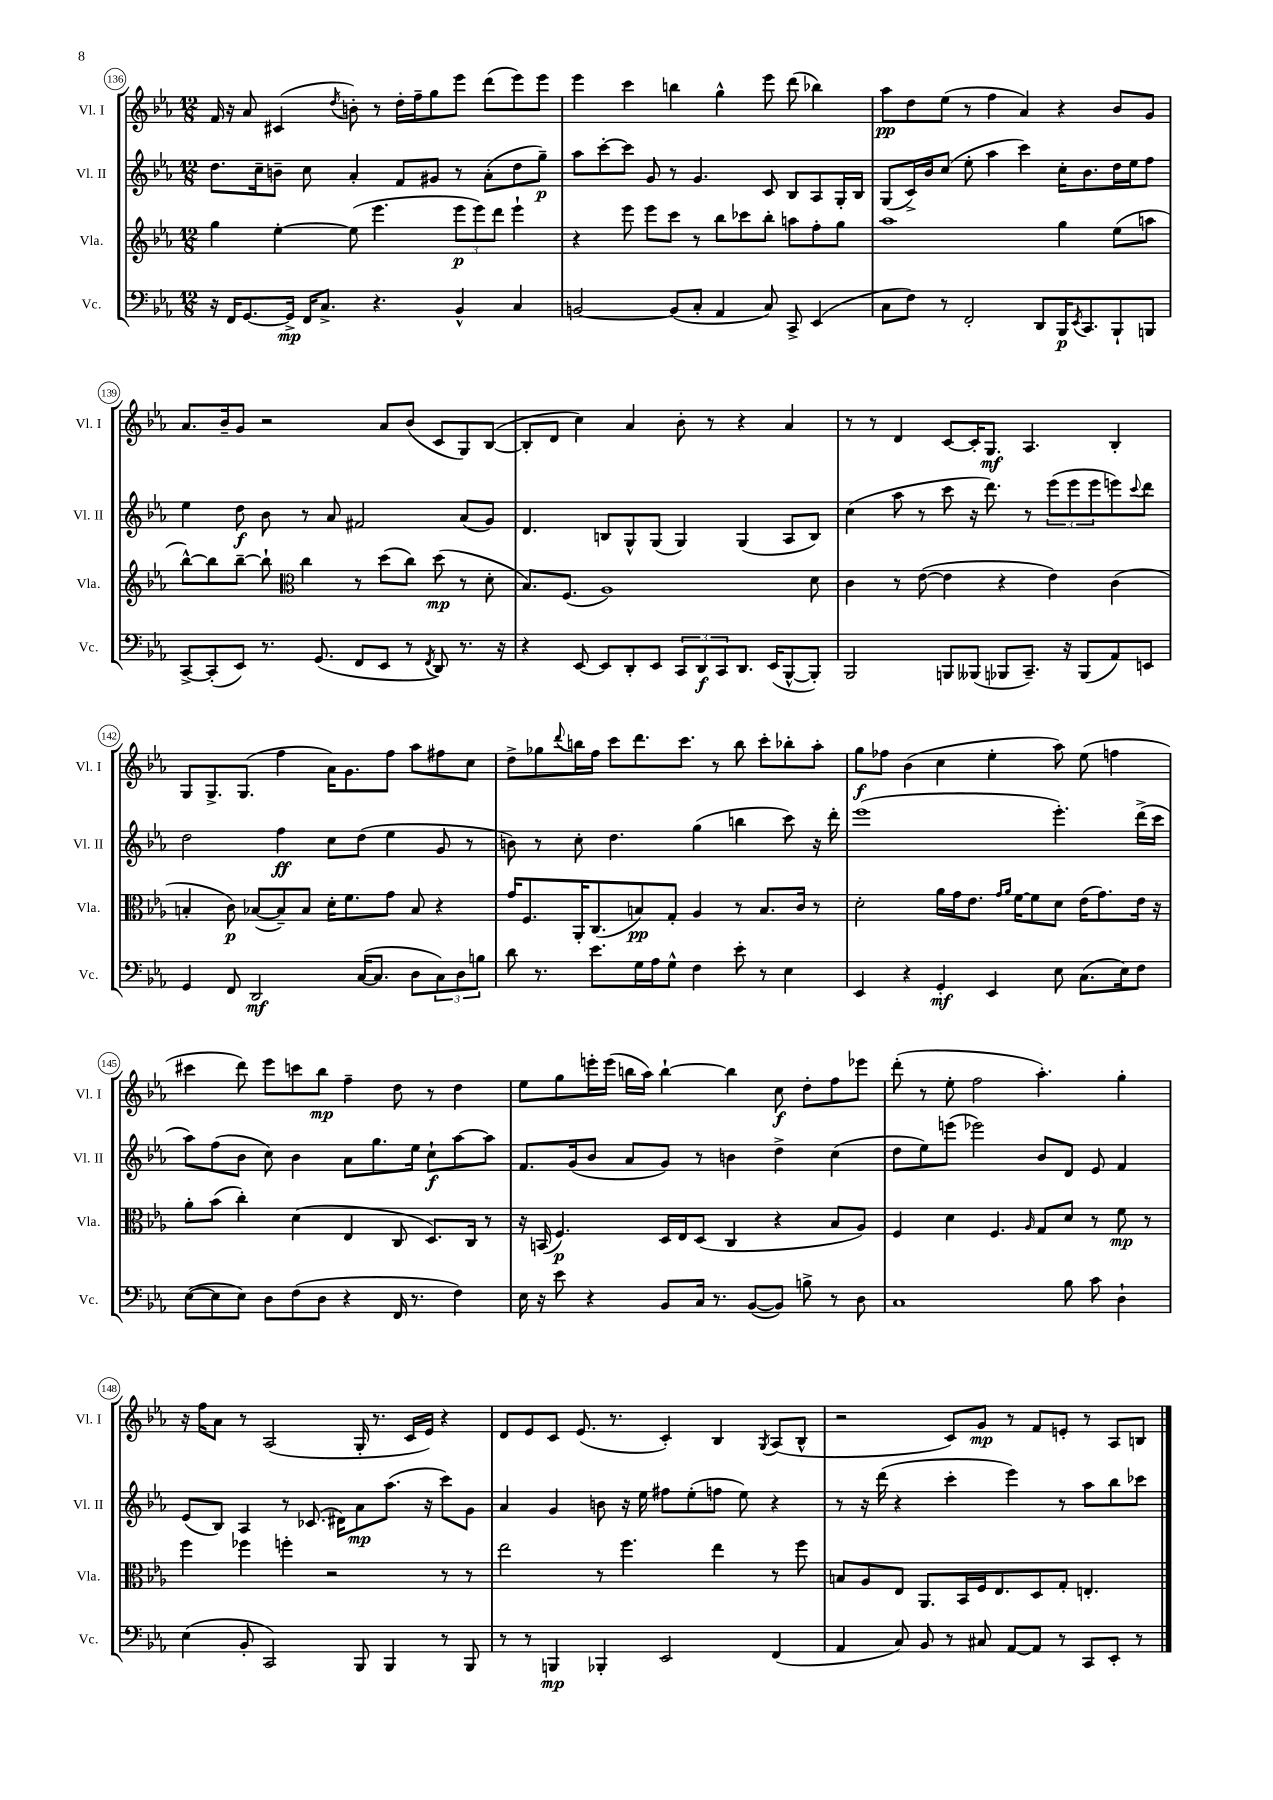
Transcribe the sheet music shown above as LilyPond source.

<<
\new StaffGroup <<
\new Staff = "s0" \with { instrumentName = "Vl. I" shortInstrumentName = "Vl. I" } {
    \clef treble \key ees \major \numericTimeSignature \time 12/8
    f'16 r16 aes'8 cis'4( \acciaccatura { d''8 } b'8-.) r8 d''16-. f''16-- g''8 ees'''8 d'''8( ees'''8) ees'''8 |
    ees'''4 c'''4 b''4 g''4-^ ees'''8 d'''8( bes''4) |
    aes''8\pp d''8 ees''8( r8 f''4 aes'4) r4 bes'8 g'8 |
    aes'8. bes'16-- g'8 r2 aes'8 bes'8( c'8 g8) bes8~( |
    bes8-. d'8 c''4) aes'4 bes'8-. r8 r4 aes'4 |
    r8 r8 d'4 c'8~ c'16-. g8.\mf aes4. bes4-. |
    g8 g8.-> g8.( f''4 aes'16) g'8. f''8 aes''8 fis''8 c''8 |
    d''8-> ges''8 \appoggiatura { d'''8 } b''16 f''16 c'''8 d'''8. c'''8. r8 b''8 c'''8-. bes''8-. aes''8-. |
    g''8\f fes''8 bes'4( c''4 ees''4-. aes''8) ees''8( f''4 |
    cis'''4 d'''8) ees'''8 c'''8 bes''8\mp f''4-- d''8 r8 d''4 |
    ees''8 g''8 e'''16-. e'''16( b''16 aes''16) b''4~-! b''4 c''8\f d''8-. f''8 ees'''8 |
    d'''8-.( r8 ees''8-. f''2 aes''4.-.) g''4-. |
    r16 f''16 aes'8 r8 aes2( g16-. r8. c'16 ees'16) r4 |
    d'8 ees'8 c'8 ees'8.( r8. c'4-.) bes4 \acciaccatura { g8 } aes8( bes8-^ |
    r2 c'8) g'8\mp r8 f'8 e'8-. r8 aes8 b8 \bar "|." |
}
\new Staff = "s1" \with { instrumentName = "Vl. II" shortInstrumentName = "Vl. II" } {
    \clef treble \key ees \major \numericTimeSignature \time 12/8
    d''8. c''16-- b'8-- c''8 aes'4-. f'8 gis'8 r8 aes'8-.( d''8 g''8--\p) |
    aes''8 c'''8~-. c'''8 g'8 r8 g'4. c'8 bes8 aes8 g16-. bes16 |
    g8( c'16->) bes'16 c''8( ees''8-. aes''4 c'''4) c''16-. bes'8. d''16 ees''16 f''8 |
    ees''4 d''8\f bes'8 r8 aes'8 fis'2 aes'8( g'8) |
    d'4. b8 g8-^ g8( g4) g4( aes8 b8) |
    c''4( aes''8 r8 c'''8 r16 d'''8.) r8 \tuplet 3/2 { ees'''8( ees'''8 ees'''8 } e'''8) \appoggiatura { c'''8 } d'''8 |
    d''2 f''4\ff c''8 d''8( ees''4 g'8 r8 |
    b'8) r8 c''8-. d''4. g''4( b''4 c'''8) r16 d'''16-. |
    ees'''1( ees'''4.-.) d'''16->( c'''16 |
    aes''8) f''8( bes'8 c''8) bes'4 aes'8 g''8. ees''16 c''8-!\f aes''8~ aes''8 |
    f'8. g'16( bes'8 aes'8 g'8) r8 b'4 d''4-> c''4( |
    d''8 ees''8) e'''8( ees'''2) bes'8 d'8 ees'8 f'4 |
    ees'8( bes8) aes4 r8 ces'8.( dis'16) aes'8\mp aes''8.( r16 c'''8) g'8 |
    aes'4 g'4 b'8 r16 ees''16 fis''8 ees''8-.( f''8 ees''8) r4 |
    r8 r16 d'''16( r4 c'''4-. ees'''4) r8 aes''8 bes''8 ces'''8 \bar "|." |
}
\new Staff = "s2" \with { instrumentName = "Vla." shortInstrumentName = "Vla." } {
    \clef treble \key ees \major \numericTimeSignature \time 12/8
    g''4 ees''4~-. ees''8( ees'''4. \tuplet 3/2 { ees'''8\p ees'''8) d'''8 } ees'''4-! |
    r4 ees'''8 ees'''8 c'''8 r8 bes''8 ces'''8 bes''8-. a''8 f''8-. g''8 |
    aes''1 g''4 ees''8( a''8 |
    bes''8~-^) bes''8 bes''8~-- bes''8-! \clef alto c''4 r8 d''8( c''8) d''8\mp( r8 d'8-. |
    bes8.) f8.( aes1) d'8 |
    c'4 r8 ees'8~( ees'4 r4 ees'4) c'4( |
    b4-. c'8\p) bes8~( bes8--) bes8 d'16-. f'8. g'8 bes8 r4 |
    g'16 f8. aes,16-. c8.( b8\pp) g8-. aes4 r8 b8. c'16 r8 |
    d'2-. aes'16 g'16 ees'8. \grace { g'16 aes'16 } f'16~ f'8 d'8 ees'16( g'8.) ees'16 r16 |
    aes'8-. bes'8( c''4-.) d'4( ees4 c8 d8.) c16 r8 |
    r16 b,16( f4.\p) d16 ees16 d8( c4 r4 bes8 aes8) |
    f4 d'4 f4. \grace { aes16 } g8 d'8 r8 f'8\mp r8 |
    f''4 fes''4 f''4-. r2 r8 r8 |
    ees''2 r8 f''4. ees''4 r8 f''8 |
    b8 aes8 ees8 aes,8. bes,16 f16 ees8. d8 g8-. e4.-. \bar "|." |
}
\new Staff = "s3" \with { instrumentName = "Vc." shortInstrumentName = "Vc." } {
    \clef bass \key ees \major \numericTimeSignature \time 12/8
    r16 f,16 g,8.~ g,16->\mp f,16 c8.-> r4. bes,4-^ c4 |
    b,2~ b,8( c8-. aes,4 c8) c,8-> ees,4( |
    c8 f8) r8 f,2-. d,8 bes,,16\p \acciaccatura { ees,8 } c,8. bes,,8-! b,,8 |
    c,8~-> c,8-.( ees,8) r8. g,8.( f,8 ees,8 r8 \acciaccatura { f,8 } d,8) r8. r16 |
    r4 ees,8~ ees,8 d,8-. ees,8 \tuplet 3/2 { c,8 d,8\f c,8 } d,8. ees,16( bes,,8~-^ bes,,8-.) |
    bes,,2 b,,8 beses,,8( bes,,8 c,8.--) r16 bes,,8( aes,8) e,8 |
    g,4 f,8 d,2\mf c16~( c8. d8 \tuplet 3/2 { c8) d8 b8 } |
    d'8 r8. ees'8. g16 aes16 g8-^ f4 ees'8-. r8 ees4 |
    ees,4 r4 g,4-.\mf ees,4 ees8 c8.( ees16) f8 |
    ees8~( ees8 ees8) d8 f8( d8 r4 f,16 r8. f4) |
    ees16 r16 ees'8 r4 bes,8 c16 r8. bes,8~( bes,8) b8-> r8 d8 |
    c1 bes8 c'8 d4-! |
    ees4( bes,8-. c,2) bes,,8 bes,,4 r8 bes,,8 |
    r8 r8 b,,4\mp bes,,4-. ees,2 f,4( |
    aes,4 c8) bes,8 r8 cis8 aes,8~ aes,8 r8 c,8 ees,8-. r8 \bar "|." |
}
>>
>>
\layout { \context { \Score currentBarNumber = #136 \override BarNumber.stencil = #(make-stencil-circler 0.1 0.3 ly:text-interface::print) } }
